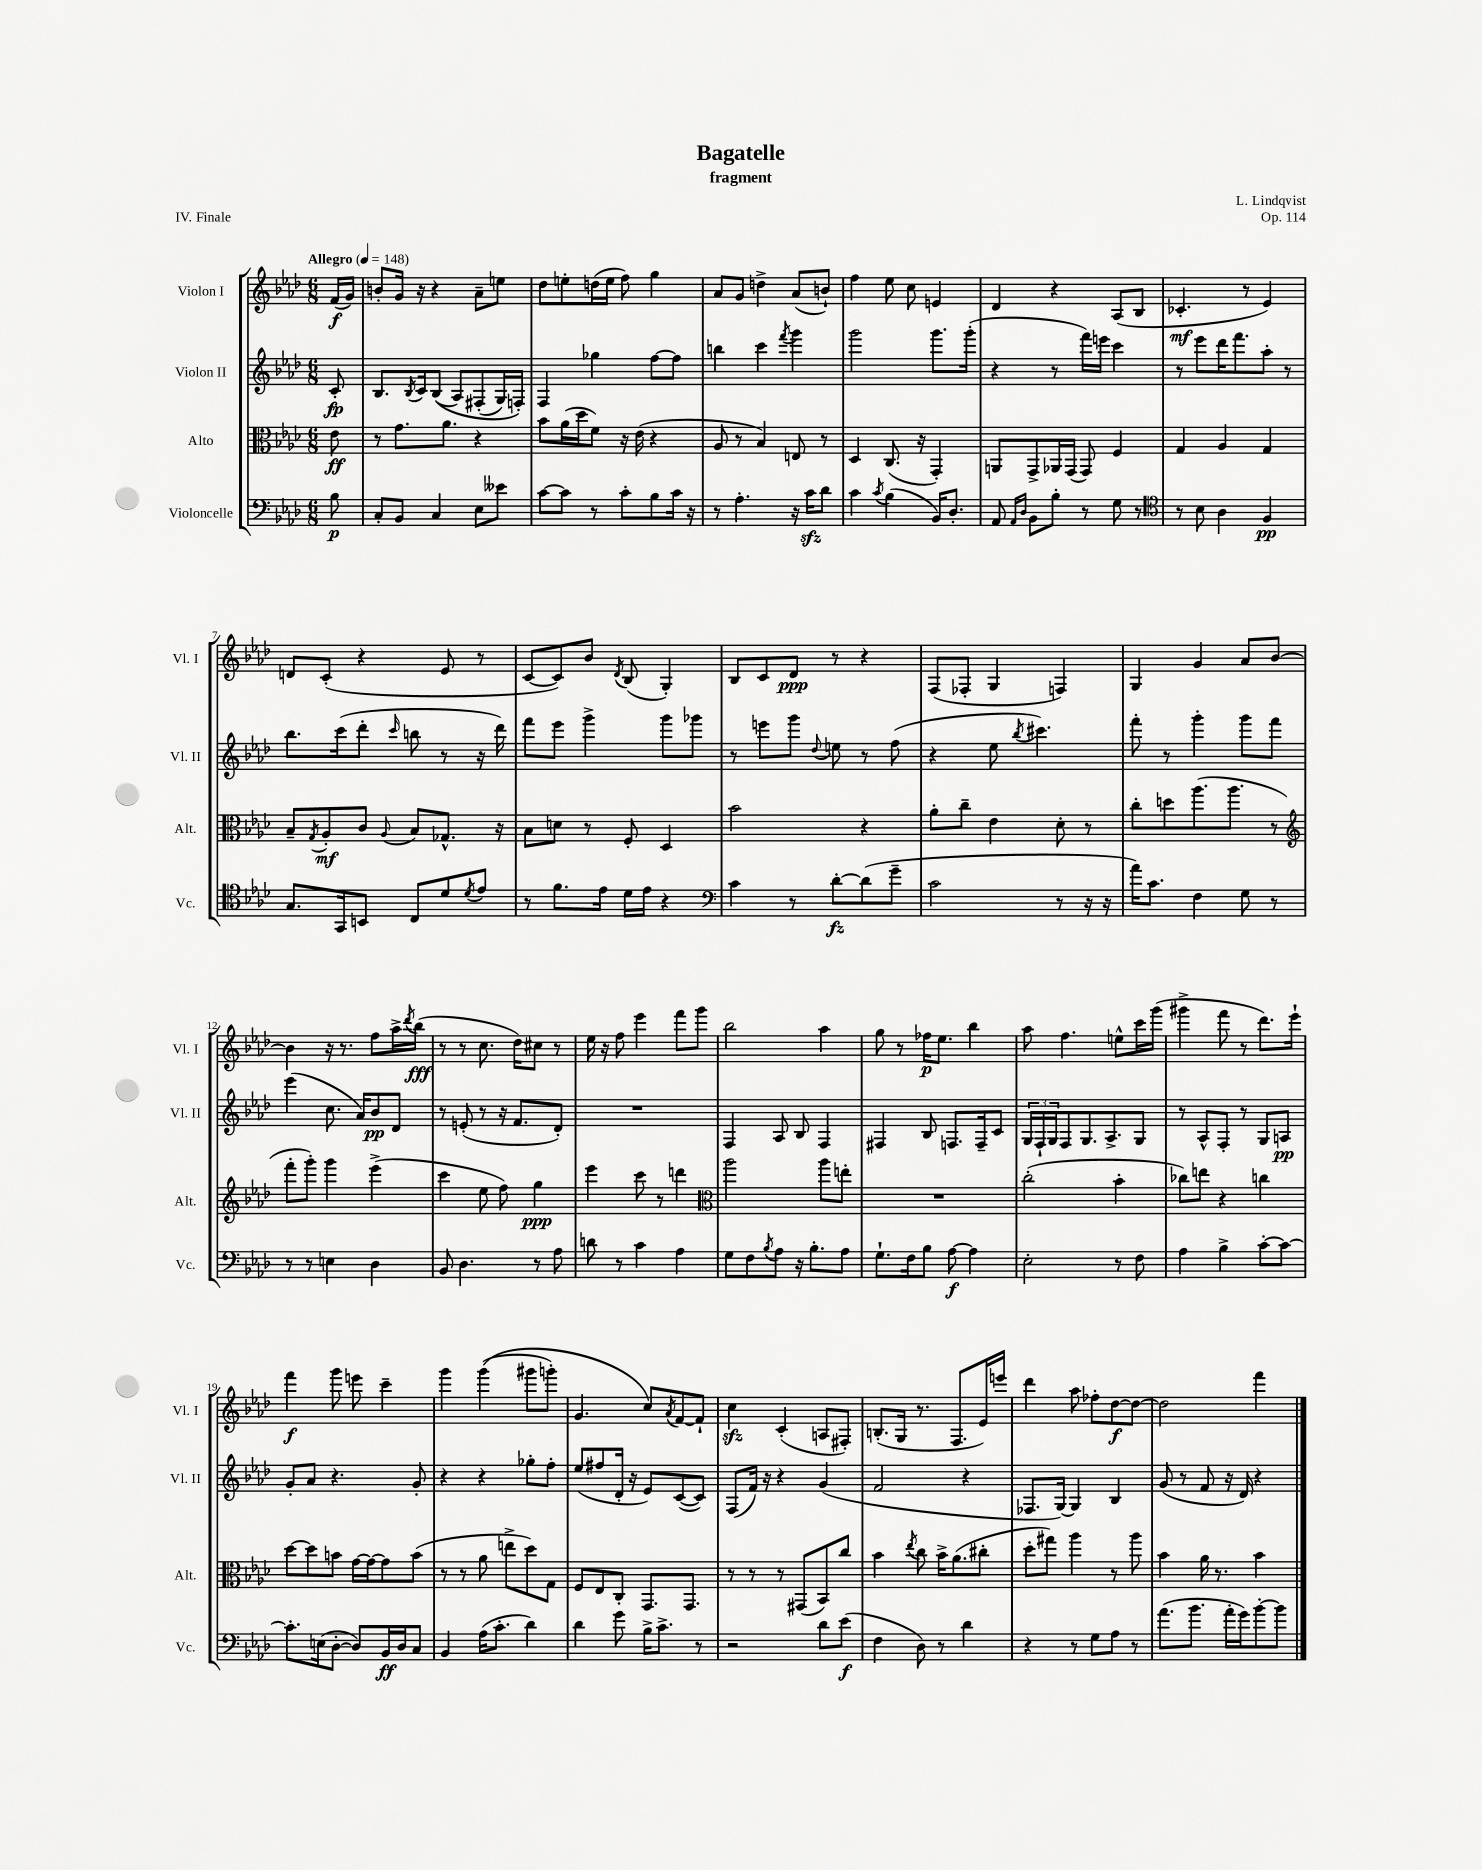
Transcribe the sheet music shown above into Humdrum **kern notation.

**kern	**kern	**kern	**kern
*staff4	*staff3	*staff2	*staff1
*clefF4	*clefC3	*clefG2	*clefG2
*k[b-e-a-d-]	*k[b-e-a-d-]	*k[b-e-a-d-]	*k[b-e-a-d-]
*M6/8	*M6/8	*M6/8	*M6/8
*MM148	*MM148	*MM148	*MM148
8B-	8e-	8c'	(16f
.	.	.	16g)
=	=	=	=
8C'	8r	8.B-	8b'
8BB-	8.g	.	16g
.	.	8qB-	.
.	.	16c	16r
4C	.	&((8B-	4r
.	8.a-	.	.
.	.	8A-)	.
8E-	4r	(8F#'	8a-~
8e--	.	16G)	8ee
.	.	16F'&)	.
=	=	=	=
[8c	8b-	4F	8dd-
8c]	(16a-	.	8ee'
.	16dd-	.	.
8r	8f)	4gg-	(16dd
.	.	.	16ee
8c'	16r	.	8ff)
.	(16e-	.	.
8B-	4r	[8ff	4gg
16c	.	8ff]	.
16r	.	.	.
=	=	=	=
8r	8A-	4bb	8a-
4.A-'	8r	.	8g
.	4B-)	4ccc	4dd^
.	.	8qfff	.
16r	8E	4ggg	(8a-
16c	.	.	.
8d-	8r	.	8b`)
=	=	=	=
4c	4D-	2ggg	4ff
8qc	.	.	.
(4B-	(8.C	.	8ee-
.	.	.	8cc
.	16r	.	.
16BB-)	4GG')	8.ggg	4e
8.D-'	.	.	.
.	.	(16ggg'	.
=	=	=	=
8AA-	8AA	4r	4d-
16qqAA-	.	.	.
16qqD-	.	.	.
8BB-	8GG^	.	.
8B-'	16AA-	8r	4r
.	(16GG	.	.
8r	8GG)	16fff)	.
.	.	16eee	.
8G	4F	4ccc	(8A-
8r	.	.	8B-
=	=	=	=
*clefC4	*	*	*
8r	4G	8r	4.c-'
8B-	.	8eee-	.
4A-	4A-	16ddd-	.
.	.	8.fff	.
.	.	.	8r
4F	4G	8aa-'	4e-)
.	.	8r	.
=	=	=	=
8.G	8B-~	8.bb-	8d
.	8qG	.	.
.	8A-'	.	(8c'
16GG	.	(16ccc	.
8BB	8c	8ddd-'	4r
.	8qqA-	16qqccc	.
8C	8B-	8bb	.
8d-	8.G-^^	8r	8e-
8qd-	.	.	.
8e-	.	16r	8r
.	16r	16ddd-)	.
=	=	=	=
8r	8B-	8fff	[8c
8.f	8d	8eee-	8c])
.	8r	4ggg^	8b-
16e-	.	.	.
.	.	.	8qd-
16d-	8F'	.	(8B-
16e-	.	.	.
4r	4D-	8ggg	4G')
.	.	8ggg-	.
=	=	=	=
*clefF4	*	*	*
4c	2b-	8r	8B-
.	.	8eee	8c
8r	.	8ggg	8d-
.	.	8qqdd-	.
[8d-'	.	8ee	8r
(8d-]	4r	8r	4r
8g~	.	(8ff	.
=	=	=	=
2c	8a-'	4r	(8F
.	8cc~	.	8F-'
.	4e-	8ee-	4G
.	.	8qbb-	.
.	.	4.ccc#)	.
8r	8d-'	.	4F)
16r	8r	.	.
16r	.	.	.
=	=	=	=
16a-)	8cc'	8fff'	4G
8.c	.	.	.
.	8dd	8r	.
4F	(8.aa-	4ggg'	4g
.	8.aa-	.	.
8G	.	8ggg	8a-
8r	8r	8fff	[8b-
=	=	=	=
*	*clefG2	*	*
8r	8fff'	(4eee-	4b-]
8r	8ggg')	.	.
4E	4ggg	8.cc	16r
.	.	.	8.r
.	.	16a-)	.
4D-	(4eee-^	8b-	8ff
.	.	8d-	16aa-^
.	.	.	8qddd-
.	.	.	(16bb-
=	=	=	=
8BB-	4ccc	8r	8r
4.D-	.	(8e'	8r
.	8ee-	8r	8.cc
.	8ff)	16r	.
.	.	8.f	16dd-)
8r	4gg	.	8cc#
8A-	.	8d-')	8r
=	=	=	=
8d	4eee-	2.r	16ee-
.	.	.	16r
8r	.	.	8ff
4c	8ccc	.	4eee-
.	8r	.	.
4A-	4ddd	.	8fff
.	.	.	8ggg
=	=	=	=
*	*clefC3	*	*
8G	2aa-	4F	2bb-
8F	.	.	.
8qB-	.	.	.
8A-	.	8A-	.
16r	.	8B-	.
8.B-'	.	.	.
.	8aa-	4F	4aa-
8A-	8ee'	.	.
=	=	=	=
8.G`	2.r	4F#	8gg
.	.	.	8r
16F	.	.	.
8B-	.	8B-	16ff-
.	.	.	8.ee-
[8A-	.	8.F	.
4A-]	.	.	4bb-
.	.	16F~	.
.	.	8c	.
=	=	=	=
2E-'	(2cc'	24G	8aa-
.	.	24F`	.
.	.	24G	.
.	.	8F	4.ff
.	.	8.G	.
.	.	8.A-^	.
8r	4b-'	.	8ee^^
8F	.	8G	16ccc
.	.	.	(16ggg
=	=	=	=
4A-	8cc-)	8r	4ggg#^
.	8ee	8A-^^	.
4B-^	4r	8F'	8fff
.	.	8r	8r
[8c'	4cc	8G	8.ddd-)
8c_	.	8A	.
.	.	.	16eee-`
=	=	=	=
8.c']	[8dd-	8g'	4fff
.	8dd-]	8a-	.
(16E	.	.	.
[8D-'	8b	4.r	8ggg
8D-])	[16g	.	8eee
.	16g_	.	.
16BB-	8g]	.	4ccc~
16D-	.	.	.
8C	(8b	8g'	.
=	=	=	=
4BB-	8r	4r	4ggg
.	8r	.	.
(16A-	8a-	4r	&((4ggg
8.c'	.	.	.
.	8ee^	.	.
4d-)	8dd-)	8gg-'	8ggg#
.	8G	8ff'	8ggg')
=	=	=	=
4d-	8F	(8ee-	4.g
.	8E-	8ff#	.
8g	8C'	16d-'	.
.	.	16r	.
16B-^	8.GG	8e-)	8cc&)
8.c^	.	.	.
.	.	.	8qa-
.	.	([8c	[8f
.	8.GG	.	.
8r	.	8c])	8f`]
=	=	=	=
2r	8r	(8F	4cc
.	8r	16f)	.
.	.	16r	.
.	8r	4r	(4c'
.	(8GG#	.	.
8d-	8BB-)	(4g	8A
(8e-	8cc	.	8F#')
=	=	=	=
4F	4b-	2f	(8.B'
.	.	.	16G
.	8qee-	.	.
8D-)	8cc	.	8.r
8r	16b-^	.	.
.	(8.a-	.	8.F
4d-	.	4r	.
.	8cc#'	.	16e-)
.	.	.	16eee
=	=	=	=
4r	8dd-'	8.F-	4ddd-
.	8gg#)	.	.
.	.	[16G)	.
8r	4aa-	4G]	8aa-
8G	.	.	8ff-'
8A-	8r	4B-	[8dd-
8r	8aa-	.	8dd-_
=	=	=	=
(8.a-	4b-	(8g	2dd-]
.	.	8r	.
8.b-	.	.	.
.	16a-	8f	.
.	8.r	.	.
16a-'	.	16r	.
16g)	.	16d-)	.
[8b-'	4b-	4r	4fff
8b-]	.	.	.
==	==	==	==
*-	*-	*-	*-
